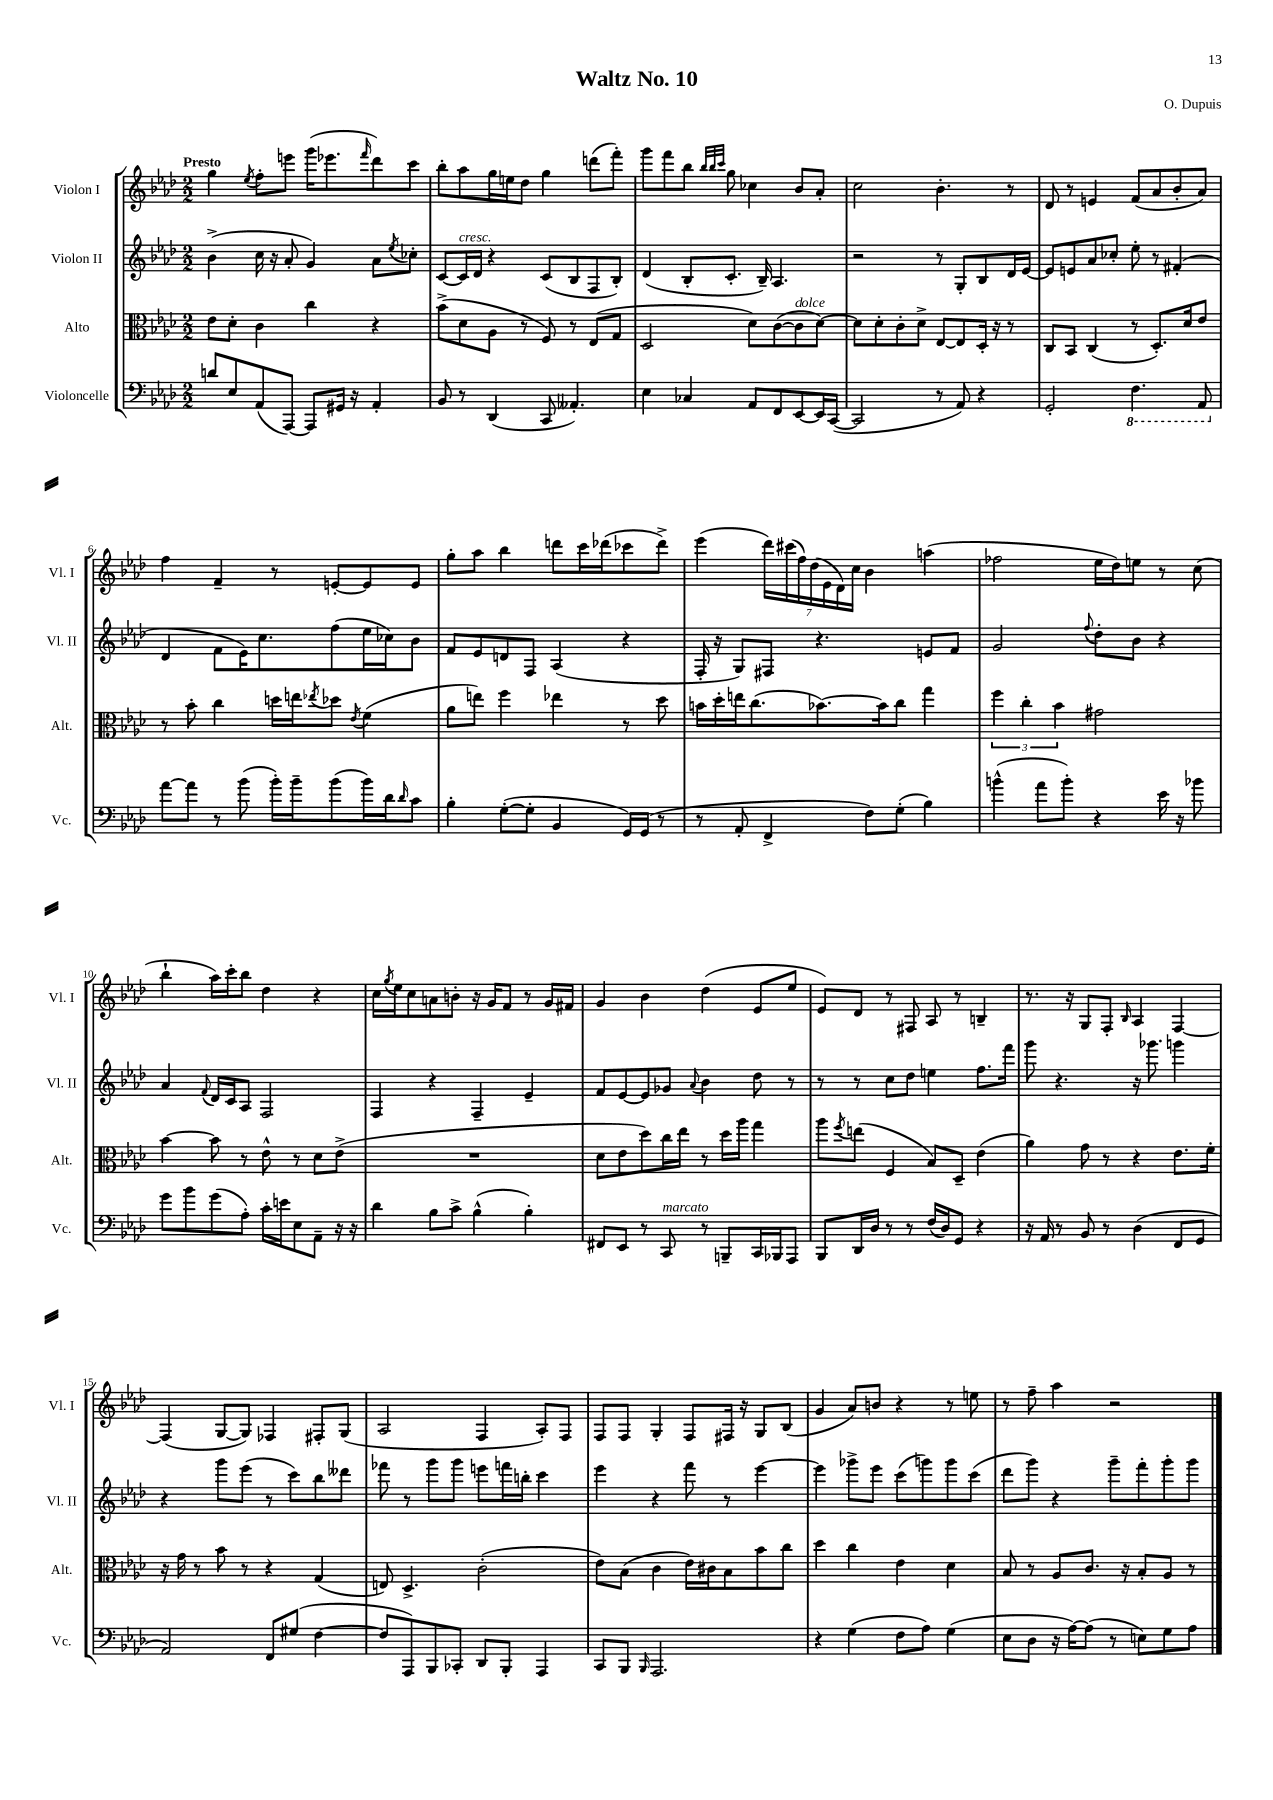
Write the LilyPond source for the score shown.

\header { title = "Waltz No. 10" composer = "O. Dupuis" }
<<
\new StaffGroup <<
\new Staff = "s0" \with { instrumentName = "Violon I" shortInstrumentName = "Vl. I" } {
    \clef treble \key aes \major \numericTimeSignature \time 2/2 \tempo "Presto"
    g''4 \acciaccatura { ees''8 } f''8-. e'''8 g'''16( ees'''8. \grace { f'''16 } des'''8) c'''8 |
    bes''8-. aes''8 g''16 e''16 des''8 g''4 d'''8( f'''8-.) |
    g'''8 f'''8 bes''8 \grace { bes''32 bes''32 c'''32 } g''8 ces''4 bes'8 aes'8-. |
    c''2 bes'4.-. r8 |
    des'8 r8 e'4 f'8( aes'8 bes'8-. aes'8) |
    f''4 f'4-- r8 e'8~-. e'8 e'8 |
    g''8-. aes''8 bes''4 d'''8 c'''16 des'''16( ces'''8 des'''8->) |
    ees'''4( \tuplet 7/4 { des'''16) cis'''16( f''16) des''16( ees'16 des'16) c''16 } bes'4 a''4( |
    fes''2 ees''16 des''16) e''8 r8 c''8( |
    bes''4-! aes''16) c'''16-. bes''8 des''4 r4 |
    c''16 \acciaccatura { g''8 } ees''16 c''8 a'8 b'8-. r16 g'16 f'8 r8 g'16 fis'16 |
    g'4 bes'4 des''4( ees'8 ees''8 |
    ees'8) des'8 r8 fis8 aes8 r8 b4-- |
    r8. r16 g8 f8-. \grace { bes16 } aes4 f4~ |
    f4( g8~ g8) fes4 fis8-. g8( |
    aes2 f4 aes8-.) f8 |
    f8 f8 g4-. f8 fis16 r16 g8 bes8( |
    g'4 aes'8) b'8 r4 r8 e''8 |
    r8 f''8-- aes''4 r2 \bar "|." |
}
\new Staff = "s1" \with { instrumentName = "Violon II" shortInstrumentName = "Vl. II" } {
    \clef treble \key aes \major \numericTimeSignature \time 2/2
    bes'4->( c''16 r16 aes'8-. g'4) aes'8 \acciaccatura { ees''8 } ces''8-. |
    c'8~ c'16^\markup { \italic "cresc." } des'16 r4 c'8( bes8 f8 bes8-.) |
    des'4( bes8-. c'8.-. bes16--) aes4. |
    r2 r8 g8-. bes8 des'16 ees'16~ |
    ees'8 e'8 aes'8 ces''8-. ees''8-. r8 fis'4-.( |
    des'4 f'8 ees'16) c''8. f''8( ees''16 ces''16) bes'8 |
    f'8 ees'8 d'8 f8 aes4( r4 |
    f16-. r16 g8) fis8 r4. e'8 f'8 |
    g'2 \appoggiatura { f''8 } des''8-. bes'8 r4 |
    aes'4 \appoggiatura { f'8 } des'16 c'16 aes8 f2 |
    f4 r4 f4-- ees'4-- |
    f'8 ees'8~ ees'8 ges'8 \appoggiatura { aes'8 } bes'4 des''8 r8 |
    r8 r8 c''8 des''8 e''4 f''8. f'''16 |
    g'''8 r4. r16 ges'''8. g'''4 |
    r4 g'''8 ees'''8( r8 c'''8) bes''8 deses'''8 |
    fes'''8 r8 g'''8 g'''8 e'''8 f'''16 b''16-. c'''4 |
    ees'''4 r4 f'''8 r8 ees'''4~ |
    ees'''4 ges'''8-> ees'''8 c'''8( g'''8) g'''8 c'''8( |
    des'''8 g'''8) r4 g'''8-- f'''8-. g'''8-. g'''8 \bar "|." |
}
\new Staff = "s2" \with { instrumentName = "Alto" shortInstrumentName = "Alt." } {
    \clef alto \key aes \major \numericTimeSignature \time 2/2
    ees'8 des'8-. c'4 c''4 r4 |
    bes'8->( des'8 aes8 r8 f8) r8 ees8( g8 |
    des2 des'8) c'8~( c'8^\markup { \italic "dolce" } des'8~) |
    des'8 des'8-. c'8-. des'8-> ees8~ ees8 des16-. r16 r8 |
    c8 bes,8 c4( r8 des8.-.) des'16 ees'8 |
    r8 bes'8-. c''4 d''16 e''16 \acciaccatura { ees''8 } des''8 \acciaccatura { ees'8 } f'4( |
    aes'8 e''8) f''4 ees''4 r8 des''8 |
    b'16 des''16-. e''16 c''8.( bes'8.~) bes'16 c''8 g''4 |
    \tuplet 3/2 { f''4 c''4-. bes'4 } gis'2 |
    bes'4~ bes'8 r8 ees'8-^ r8 des'8 ees'8->( |
    R1 |
    des'8 ees'8 des''8) c''16 ees''16 r8 des''16 aes''16 g''4 |
    aes''8 \acciaccatura { f''8 } e''8( f4 bes8) des8-- ees'4( |
    aes'4) g'8 r8 r4 ees'8. f'16-. |
    r16 g'16 r8 bes'8 r8 r4 g4( |
    e8) des4.-> c'2-.( |
    ees'8) bes8( c'4 ees'16) cis'16 bes8 bes'8 c''8 |
    des''4 c''4 ees'4 des'4 |
    bes8 r8 aes8 c'8. r16 bes8-. aes8 r8 \bar "|." |
}
\new Staff = "s3" \with { instrumentName = "Violoncelle" shortInstrumentName = "Vc." } {
    \clef bass \key aes \major \numericTimeSignature \time 2/2
    d'8 ees8 aes,8( aes,,8~) aes,,8 gis,16 r16 aes,4-. |
    bes,8 r8 des,4( c,8 aeses,4.-.) |
    ees4 ces4 aes,8 f,8 ees,8~ ees,16 c,16~( |
    c,2 r8 aes,8) r4 |
    g,2-. \ottava #-1 f,4. aes,,8 \ottava #0 |
    aes'8~ aes'8 r8 bes'8( bes'16-.) bes'16-- bes'8( bes'16) des'16 \grace { des'16 } c'8 |
    bes4-. g8~-.( g8-. bes,4 g,16) g,16( r8 |
    r8 aes,8-. f,4-> f8) g8-.( bes4) |
    b'4-^( aes'8 b'8-.) r4 ees'16 r16 bes'8 |
    g'8 bes'8 g'8( aes8-.) c'16-. e'16 ees8 aes,8-- r16 r16 |
    des'4 bes8 c'8-> bes4-^( bes4-.) |
    fis,8 ees,8 r8 c,8^\markup { \italic "marcato" } r8 b,,8-- c,16 bes,,16 aes,,8 |
    bes,,8 des,16 des16 r8 r8 f16( des16) g,8 r4 |
    r16 aes,16 r8 bes,8 r8 des4( f,8 g,8 |
    aes,2) f,8 gis8( f4~ |
    f8 aes,,8) bes,,8 ces,8-. des,8 bes,,8-. aes,,4 |
    c,8 bes,,8 \grace { bes,,16 } aes,,2. |
    r4 g4( f8 aes8) g4( |
    ees8 des8 r16 aes16~) aes8( r8 e8) g8 aes8 \bar "|." |
}
>>
>>
